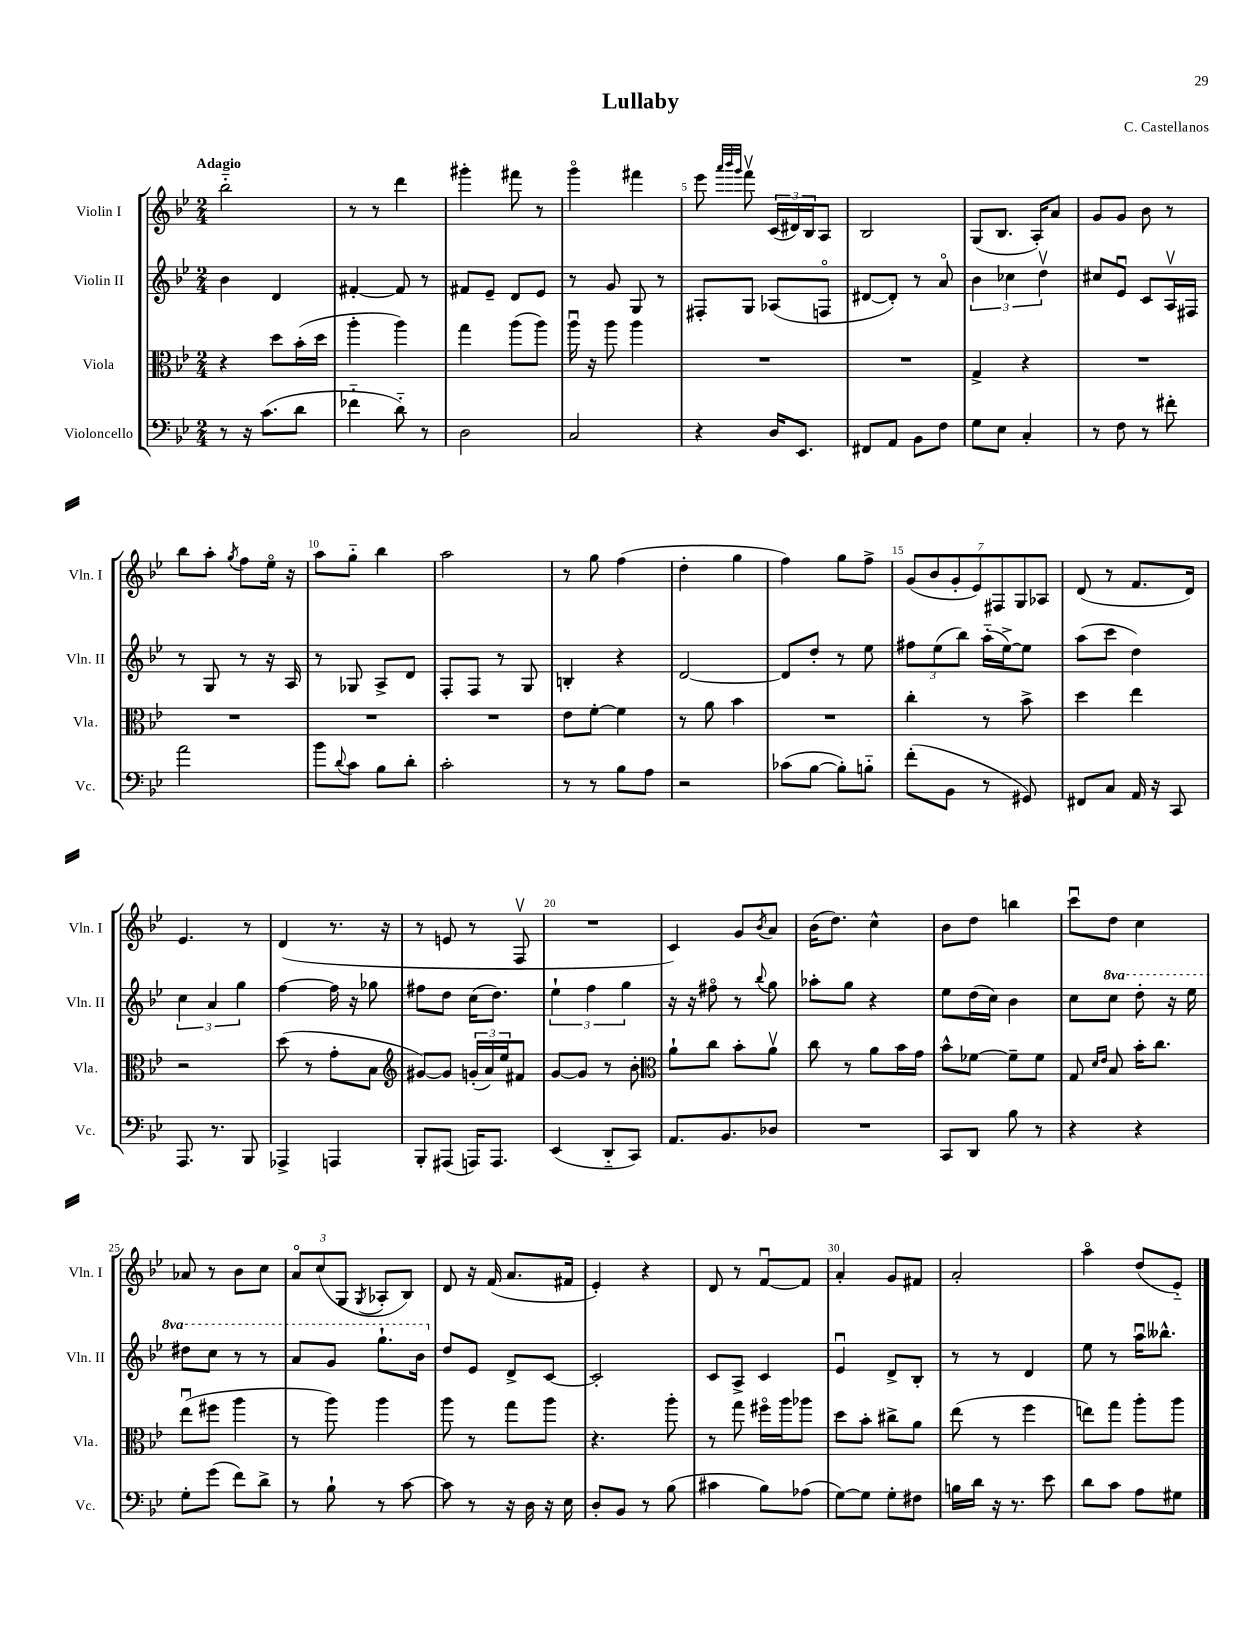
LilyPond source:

\header { title = "Lullaby" composer = "C. Castellanos" }
<<
\new StaffGroup <<
\new Staff = "s0" \with { instrumentName = "Violin I" shortInstrumentName = "Vln. I" } {
    \clef treble \key bes \major \numericTimeSignature \time 2/4 \tempo "Adagio"
    bes''2-_ |
    r8 r8 d'''4 |
    gis'''4-. fis'''8 r8 |
    g'''4\flageolet fis'''4 |
    ees'''8 \grace { a'''32 bes'''32 g'''32 } f'''8\upbow \tuplet 3/2 { c'16( dis'16) bes16 } a8 |
    bes2 |
    g8( bes8. a16-.) a'8 |
    g'8 g'8 bes'8 r8 |
    bes''8 a''8-. \acciaccatura { g''8 } f''8 ees''16\flageolet r16 |
    a''8 g''8-_ bes''4 |
    a''2 |
    r8 g''8 f''4( |
    d''4-. g''4 |
    f''4) g''8 f''8-> |
    \tuplet 7/4 { g'8( bes'8 g'8-. ees'8) fis8 g8 aes8 } |
    d'8( r8 f'8. d'16) |
    ees'4. r8 |
    d'4( r8. r16 |
    r8 e'8 r8 f8\upbow |
    R2 |
    c'4) g'8 \acciaccatura { bes'8 } a'8 |
    bes'16( d''8.) c''4-^ |
    bes'8 d''8 b''4 |
    c'''8\downbow d''8 c''4 |
    aes'8 r8 bes'8 c''8 |
    \tuplet 3/2 { a'8\flageolet c''8( g8 } \acciaccatura { g8 } aes8-. bes8) |
    d'8 r16 f'16( a'8. fis'16 |
    ees'4-.) r4 |
    d'8 r8 f'8~\downbow f'8 |
    a'4-. g'8 fis'8 |
    a'2-. |
    a''4\flageolet d''8( ees'8-_) \bar "|." |
}
\new Staff = "s1" \with { instrumentName = "Violin II" shortInstrumentName = "Vln. II" } {
    \clef treble \key bes \major \numericTimeSignature \time 2/4 \set Staff.ottavationMarkups = #ottavation-simple-ordinals
    bes'4 d'4 |
    fis'4~-. fis'8 r8 |
    fis'8 ees'8-- d'8 ees'8 |
    r8 g'8 g8 r8 |
    fis8-. g8 aes8( f8\flageolet |
    dis'8~ dis'8-.) r8 a'8\flageolet |
    \tuplet 3/2 { bes'4 ces''4 d''4\upbow } |
    cis''8 ees'8\downbow c'8 a16\upbow fis16 |
    r8 g8 r8 r16 a16 |
    r8 ges8 a8-> d'8 |
    f8-. f8 r8 g8 |
    b4-. r4 |
    d'2~ |
    d'8 d''8-. r8 ees''8 |
    \tuplet 3/2 { fis''8 ees''8( bes''8) } a''16-_( ees''16~->) ees''8 |
    a''8( c'''8 d''4) |
    \tuplet 3/2 { c''4 a'4 g''4 } |
    f''4~ f''16 r16 ges''8 |
    fis''8 d''8 c''16( d''8.) |
    \tuplet 3/2 { ees''4-! f''4 g''4 } |
    r16 r16 fis''8\flageolet r8 \appoggiatura { bes''8 } g''8 |
    aes''8-. g''8 r4 |
    ees''8 d''16( c''16) bes'4 |
    c''8 \ottava #1 c'''8 d'''8-. r16 ees'''16 |
    dis'''8 c'''8 r8 r8 |
    a''8 g''8 g'''8.-! bes''16 \ottava #0 |
    d''8 ees'8 d'8-> c'8~ |
    c'2-. |
    c'8 a8-> c'4 |
    ees'4\downbow d'8-> bes8-. |
    r8 r8 d'4 |
    ees''8 r8 a''16\downbow beses''8.-^ \bar "|." |
}
\new Staff = "s2" \with { instrumentName = "Viola" shortInstrumentName = "Vla." } {
    \clef alto \key bes \major \numericTimeSignature \time 2/4
    r4 d''8 bes'16-.( d''16 |
    a''4-. a''4) |
    g''4 a''8( a''8) |
    a''16\downbow r16 a''8 a''4 |
    R2 |
    R2 |
    g4-> r4 |
    R2 |
    R2 |
    R2 |
    R2 |
    ees'8 f'8~-. f'4 |
    r8 a'8 bes'4 |
    R2 |
    c''4-. r8 bes'8-> |
    d''4 ees''4 |
    r2 |
    d''8( r8 g'8-. bes8 |
    \clef treble gis'8~) gis'8 \tuplet 3/2 { g'16-.( a'16) ees''16 } fis'8 |
    g'8~ g'8 r8 bes'8-. |
    \clef alto a'8-! c''8 bes'8-. a'8\upbow |
    c''8 r8 a'8 bes'16 g'16 |
    bes'8-^ fes'8~ fes'8-- fes'8 |
    g8 \grace { d'16 ees'16 } bes8 bes'16-. c''8. |
    ees''8\downbow( fis''8 a''4 |
    r8 a''8) a''4 |
    a''8 r8 g''8 a''8 |
    r4. a''8-. |
    r8 g''8 fis''16\flageolet a''16 aes''8 |
    d''8 bes'8-. cis''8-> a'8 |
    ees''8( r8 f''4 |
    e''8) g''8 a''8-. a''8 \bar "|." |
}
\new Staff = "s3" \with { instrumentName = "Violoncello" shortInstrumentName = "Vc." } {
    \clef bass \key bes \major \numericTimeSignature \time 2/4
    r8 r16 c'8.( d'8 |
    fes'4-_ d'8-_) r8 |
    d2 |
    c2 |
    r4 d16 ees,8. |
    fis,8 a,8 bes,8 f8 |
    g8 ees8 c4-. |
    r8 f8 r8 fis'8-. |
    a'2 |
    bes'8 \appoggiatura { d'8 } c'8 bes8 d'8-. |
    c'2-. |
    r8 r8 bes8 a8 |
    r2 |
    ces'8( bes8~ bes8-.) b8-_ |
    f'8-.( bes,8 r8 gis,8) |
    fis,8 c8 a,16 r16 c,8 |
    a,,8. r8. bes,,8 |
    aes,,4-> a,,4 |
    bes,,8-. ais,,8( a,,16) a,,8. |
    ees,4( d,8-_ c,8) |
    a,8. bes,8. des8 |
    R2 |
    c,8 d,8 bes8 r8 |
    r4 r4 |
    g8-. g'8( f'8) d'8-> |
    r8 bes8-! r8 c'8~ |
    c'8 r8 r16 d16 r16 ees16 |
    d8-. bes,8 r8 bes8( |
    cis'4 bes8) aes8( |
    g8~) g8 g8-. fis8 |
    b16 d'16 r16 r8. ees'8 |
    d'8 c'8 a8 gis8 \bar "|." |
}
>>
>>
\layout { \context { \Score \override BarNumber.break-visibility = ##(#f #t #t) barNumberVisibility = #(every-nth-bar-number-visible 5) } }
